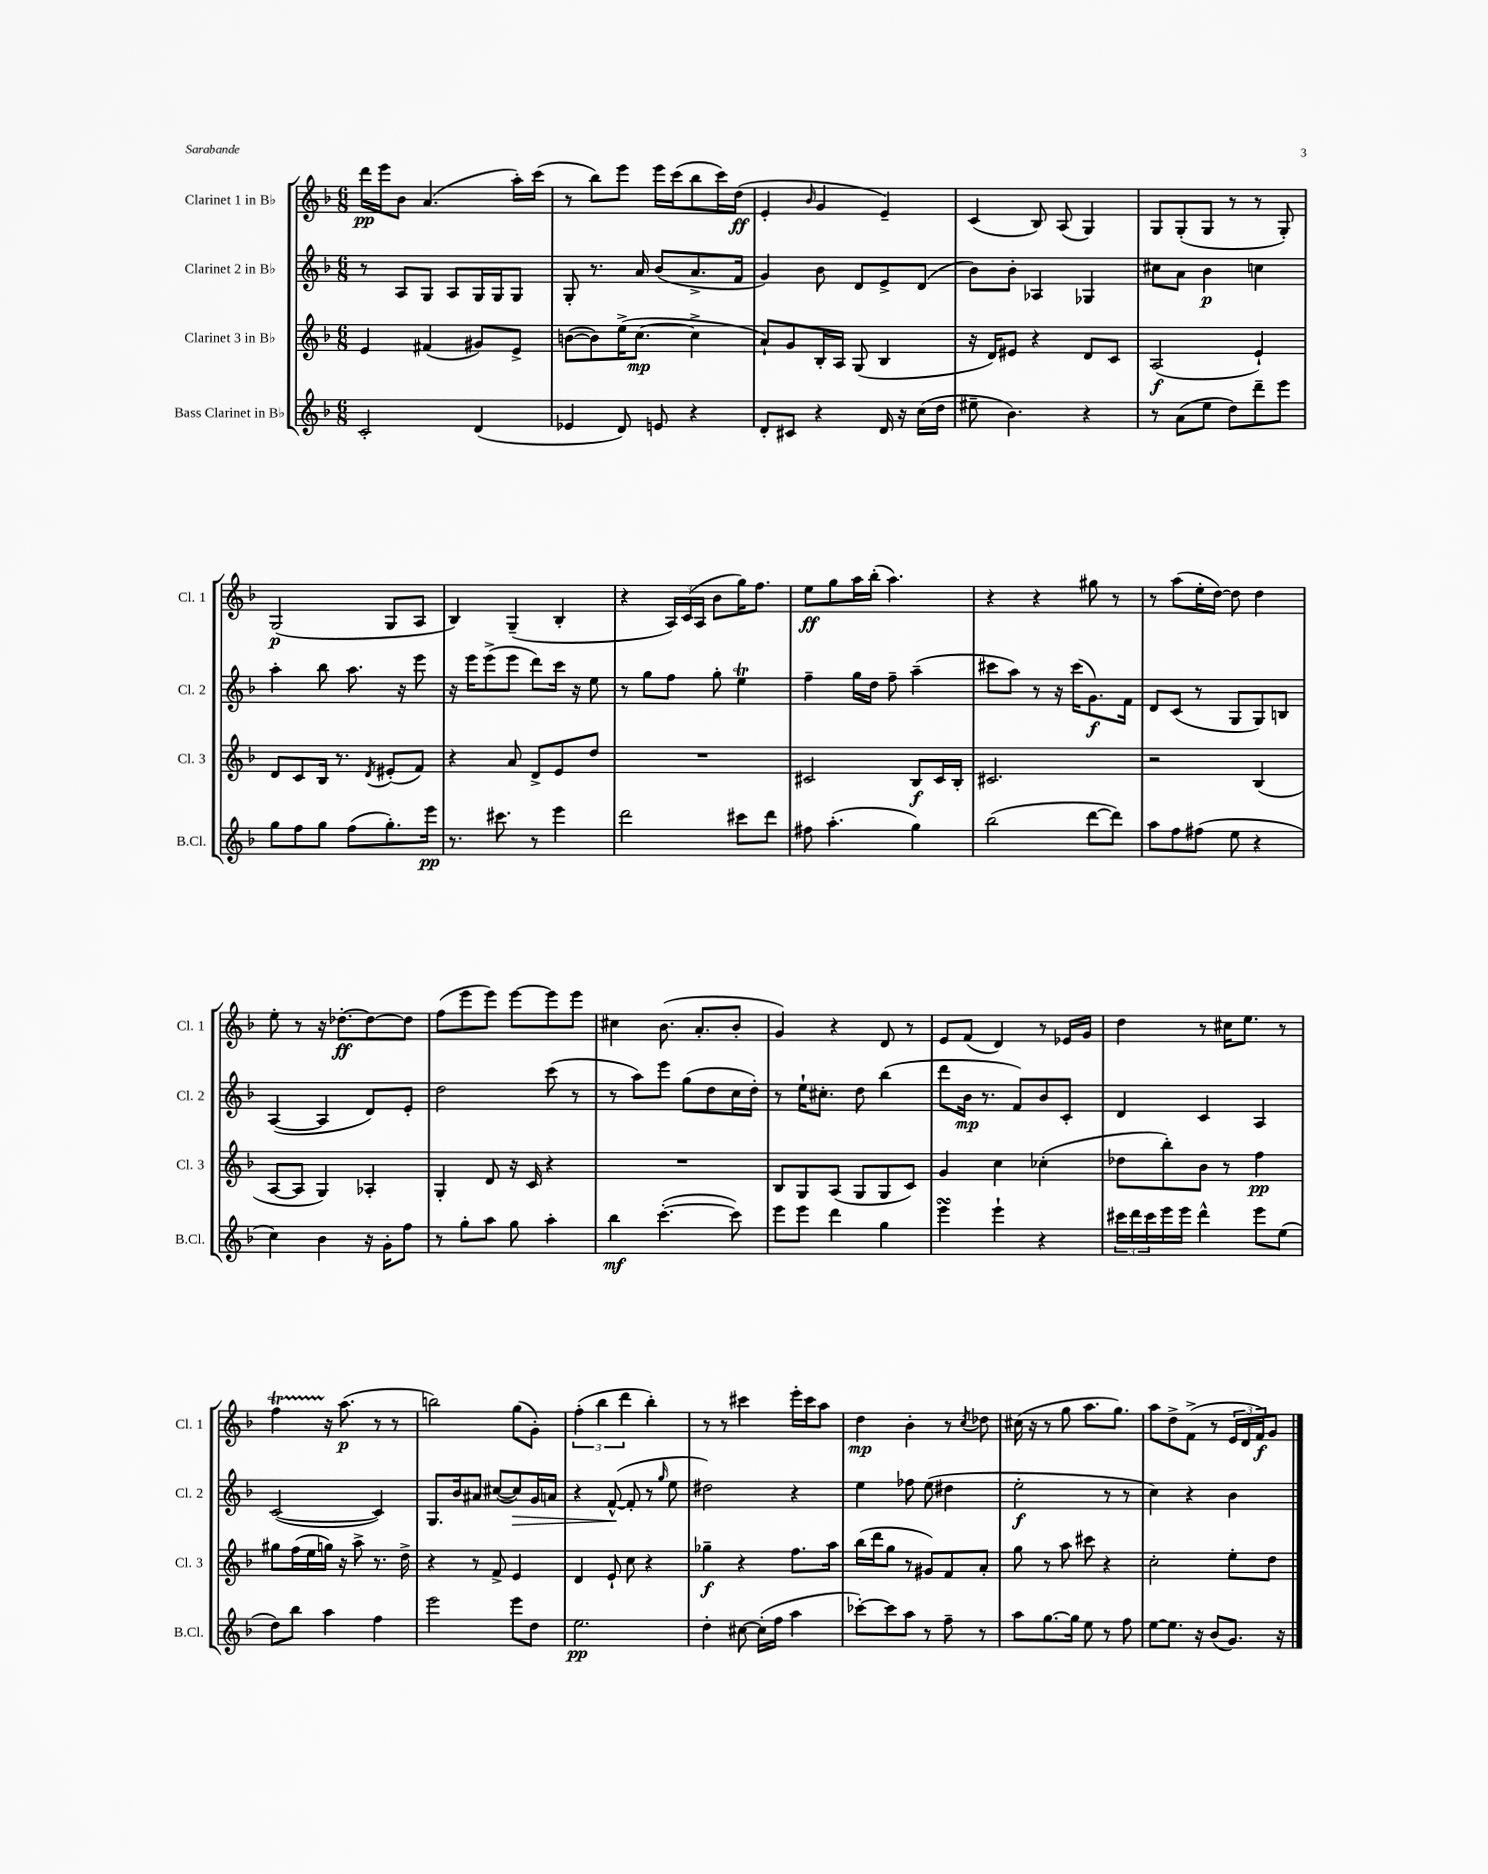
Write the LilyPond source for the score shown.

<<
\new StaffGroup <<
\new Staff = "s0" \with { instrumentName = "Clarinet 1 in Bb" shortInstrumentName = "Cl. 1" } {
    \clef treble \key f \major \numericTimeSignature \time 6/8
    d'''16\pp e'''16 bes'8 a'4.( a''16-.) c'''16( |
    r8 bes''8) e'''8 e'''16 c'''16( bes''8 c'''16) d''16\ff( |
    e'4-. \grace { bes'16 } g'4 e'4--) |
    c'4( bes8) a8( g4) |
    g8 g8-.( g8 r8 r8 g8-.) |
    g2\p( g8 a8 |
    bes4) g4--( bes4-. |
    r4 \tuplet 3/2 { a16) c'16( a16 } bes'8 g''16) f''8. |
    e''8\ff g''8 a''16 bes''16-.( a''4.) |
    r4 r4 gis''8 r8 |
    r8 a''8( e''16-. d''16~) d''8 d''4 |
    e''8-. r8 r16 des''8.~-.\ff des''8~ des''8 |
    f''8( e'''8 e'''8) e'''8~ e'''8 e'''8 |
    cis''4 bes'8.( a'8.-. bes'8-. |
    g'4) r4 d'8 r8 |
    e'8 f'8( d'4) r8 ees'16 g'16 |
    d''4 r8 cis''16 e''8. r8 |
    f''4\startTrillSpan r16\stopTrillSpan a''8.\p( r8 r8 |
    b''2) g''8( g'8-.) |
    \tuplet 3/2 { f''4-.( bes''4 d'''4 } bes''4-.) |
    r8 r8 cis'''4 e'''16-. cis'''16 a''8 |
    d''4\mp bes'4-. r8 \acciaccatura { c''8 } des''8 |
    cis''16( r16 r8 g''8 a''8. g''8.) |
    a''8 d''8-> f'8->( r8 \tuplet 3/2 { e'16 d'16 f'16\f) } g'8 \bar "|." |
}
\new Staff = "s1" \with { instrumentName = "Clarinet 2 in Bb" shortInstrumentName = "Cl. 2" } {
    \clef treble \key f \major \numericTimeSignature \time 6/8
    r8 a8 g8 a8 g16 g16 g8 |
    g8-. r8. a'16 bes'8( a'8.-> f'16 |
    g'4) bes'8 d'8 e'8-> d'8( |
    bes'8) bes'8-. aes4 ges4 |
    cis''8 a'8 bes'4\p c''4 |
    a''4-. bes''8 a''8. r16 e'''8 |
    r16 e'''16 e'''8->( e'''8 d'''8) c'''16 r16 e''8 |
    r8 g''8 f''8 g''8-. e''4\trill |
    f''4-- g''16 d''16 f''8-- a''4--( |
    cis'''8 a''8) r8 r16 cis'''16( g'8.\f) f'16 |
    d'8 c'8( r8 g8 g8) b8 |
    a4~( a4 d'8) e'8-. |
    d''2 c'''8( r8 |
    r8 a''8) e'''8 g''8( d''8 c''16 d''16-.) |
    r8 e''16-! cis''8.-. d''8 bes''4( |
    d'''8 bes'16\mp r8. f'8) bes'8 c'8-. |
    d'4 c'4 a4 |
    c'2~( c'4) |
    g8. bes'16 ais'8 cis''8~( cis''8\>) g'16 a'16 |
    r4 f'8~-^\!( f'8-. r8 \grace { g''16 } e''8 |
    dis''2) r4 |
    e''4 fes''8 e''8( dis''4 |
    e''2-.\f r8 r8 |
    c''4) r4 bes'4 \bar "|." |
}
\new Staff = "s2" \with { instrumentName = "Clarinet 3 in Bb" shortInstrumentName = "Cl. 3" } {
    \clef treble \key f \major \numericTimeSignature \time 6/8
    e'4 fis'4( gis'8) e'8-> |
    b'8~( b'8) e''16->( c''8.~\mp c''4-> |
    a'8-!) g'8 bes16-. a16 g8( bes4 |
    r16 d'16) eis'8 r4 d'8 c'8 |
    a2\f( e'4-!) |
    d'8 c'8 bes16 r8. \acciaccatura { d'8 } eis'8-.( f'8) |
    r4 a'8 d'8-> e'8 d''8 |
    R2. |
    cis'2 bes8\f cis'16 bes16-. |
    cis'2. |
    r2 bes4( |
    a8~ a8 g4) aes4-. |
    g4-. d'8 r16 c'16 r4 |
    R2. |
    bes8 g8 a8( g8 g8 c'8) |
    g'4 c''4 ces''4-.( |
    des''8 bes''8-.) bes'8 r8 f''4\pp |
    gis''8 f''16( e''16 g''16) r16 a''8-> r8. d''16-> |
    r4 r8 f'8-> e'4 |
    d'4 e'8-! c''8 r4 |
    ges''4--\f r4 f''8. a''16 |
    bes''16( d'''16 g''8 r8 gis'8) f'8 a'8-. |
    g''8 r8 a''8 cis'''8 r4 |
    c''2-. e''8-. d''8 \bar "|." |
}
\new Staff = "s3" \with { instrumentName = "Bass Clarinet in Bb" shortInstrumentName = "B.Cl." } {
    \clef treble \key f \major \numericTimeSignature \time 6/8
    c'2-. d'4( |
    ees'4 d'8) e'8 r4 |
    d'8-. cis'8 r4 d'16 r16 c''16( d''16 |
    eis''8-- bes'4.) r4 |
    r8 a'8( e''8 d''8) d'''8-- e'''8 |
    g''8 f''8 g''8 f''8( g''8.-.) e'''16\pp |
    r8. cis'''8. r8 e'''4 |
    d'''2 cis'''8 d'''8 |
    fis''8 a''4.-.( g''4) |
    bes''2( d'''8~ d'''8) |
    a''8 f''8 fis''8( e''8 r4 |
    c''4) bes'4 r16 g'16-. f''8 |
    r8 g''8-. a''8 g''8 a''4-. |
    bes''4\mf c'''4.~-.( c'''8) |
    e'''8 e'''8 d'''4 g''4 |
    e'''4\turn e'''4-! r4 |
    \tuplet 3/2 { cis'''16 d'''16 cis'''16 } e'''16 e'''16 d'''4-^ e'''8 e''8( |
    d''8) bes''8 a''4 f''4 |
    e'''2 e'''8 d''8 |
    e''2.\pp |
    d''4-. cis''8~ cis''16-.( f''16 a''4 |
    ces'''8~-.) ces'''8 a''8 r8 f''8-- r8 |
    a''8 g''8.~ g''16 e''8 r8 f''8 |
    e''8~ e''8. r16 bes'8( g'8.) r16 \bar "|." |
}
>>
>>
\layout { \context { \Score \remove "Bar_number_engraver" } }
